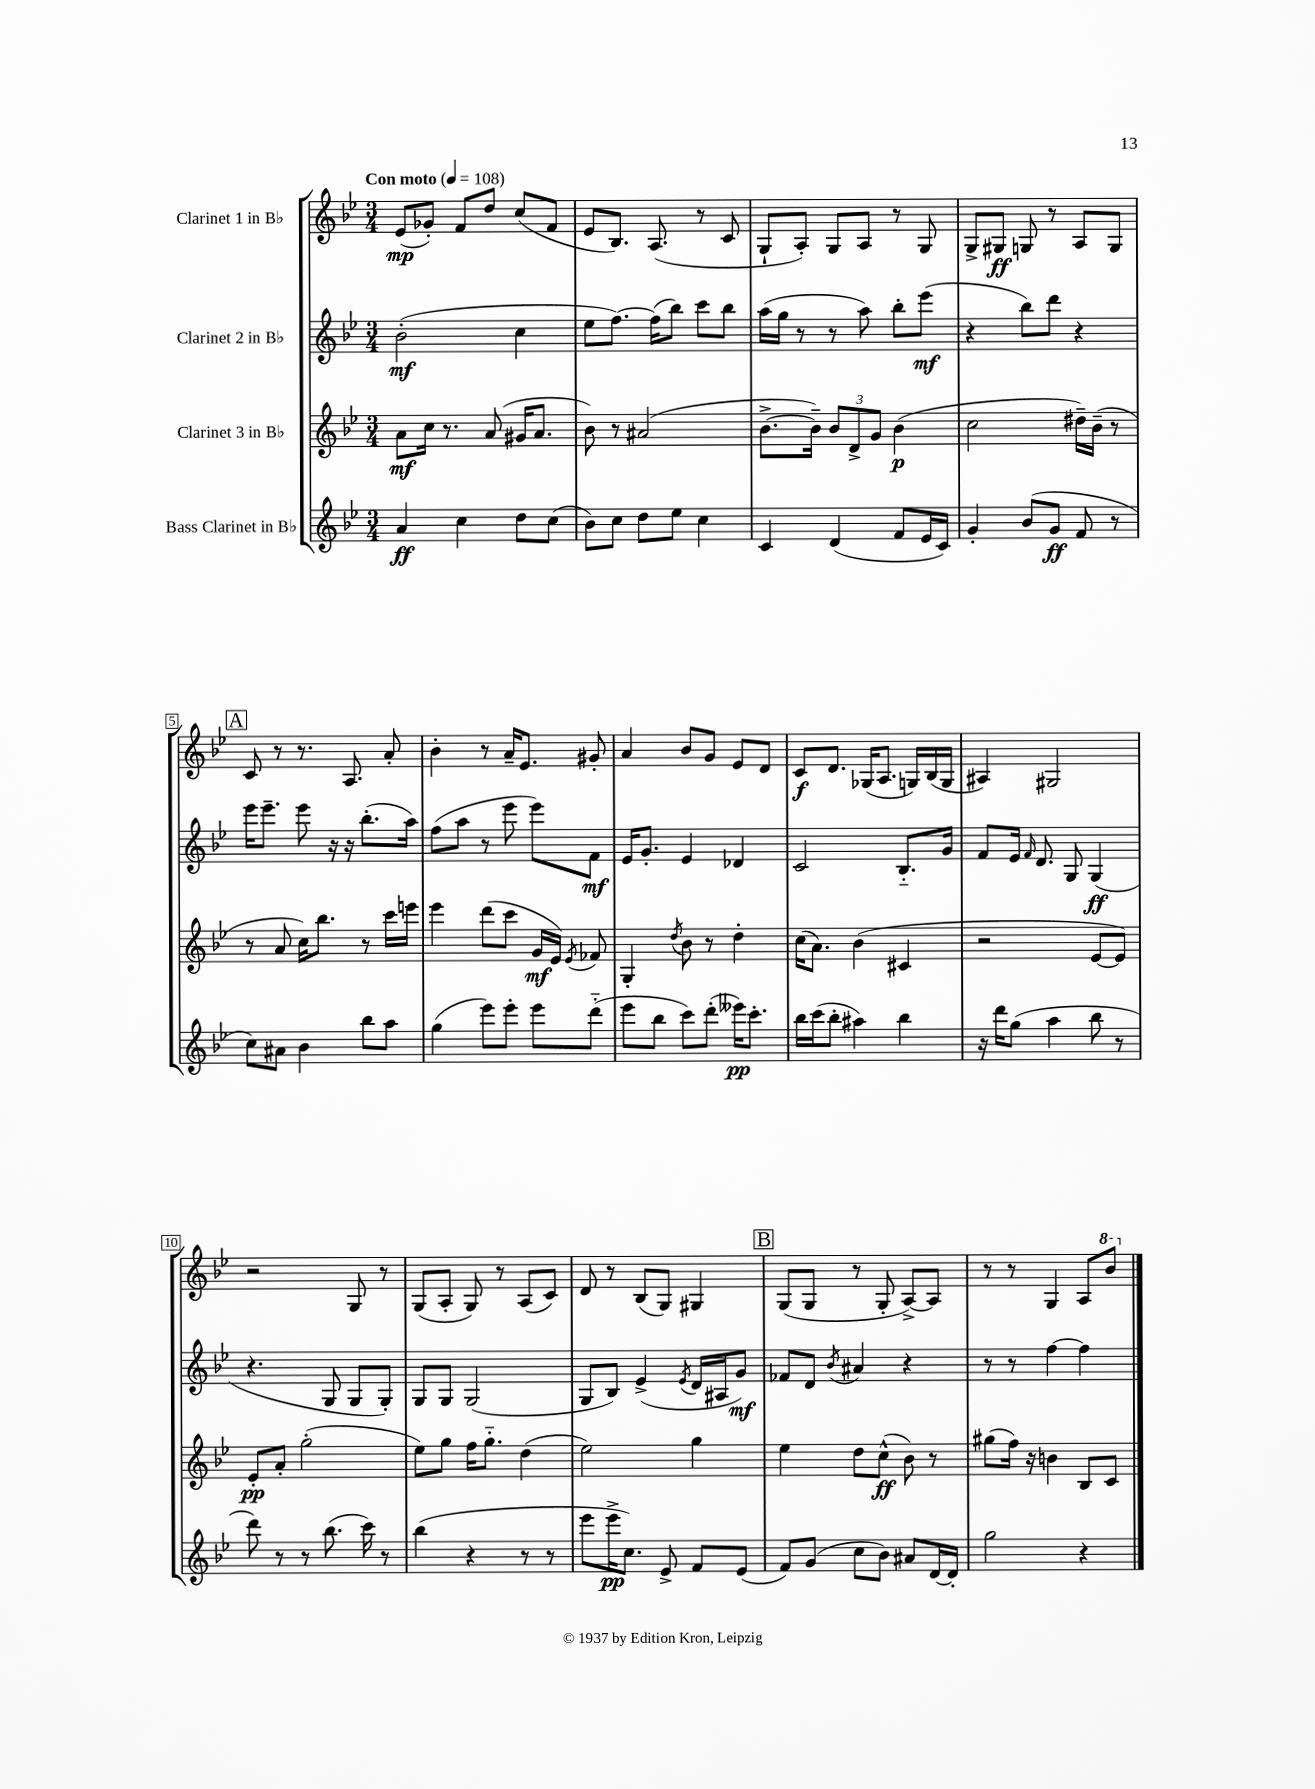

**kern	**kern	**kern	**kern
*staff4	*staff3	*staff2	*staff1
*clefG2	*clefG2	*clefG2	*clefG2
*k[b-e-]	*k[b-e-]	*k[b-e-]	*k[b-e-]
*M3/4	*M3/4	*M3/4	*M3/4
*MM108	*MM108	*MM108	*MM108
4a	8a	(2b-'	(8e-
.	16cc	.	8g-')
.	8.r	.	.
4cc	.	.	8f
.	(8a	.	8dd
8dd	16g#	4cc	(8cc
.	8.a	.	.
(8cc	.	.	8f
=	=	=	=
8b-)	8b-)	8ee-	8e-
8cc	8r	[8.ff)	8.B-)
8dd	(2a#	.	.
.	.	(16ff]	(8.A
8ee-	.	8bb-)	.
4cc	.	8ccc	8r
.	.	8bb-	8c
=	=	=	=
4c	[8.b-^	(16aa	8G`
.	.	16gg	.
.	.	8r	8A')
.	16b-~])	.	.
(4d	12b-	8r	8G
.	12d^	.	.
.	.	8aa)	8A
.	12g	.	.
8f	(4b-	8bb-'	8r
16e-	.	(8eee-	8G
16c)	.	.	.
=	=	=	=
4g'	2cc	4r	8G^
.	.	.	8G#
(8b-	.	8bb-)	8G
8g	.	8ddd	8r
8f	16dd#~)	4r	8A
.	(16b-~	.	.
8r	8r	.	8G
=	=	=	=
8cc)	8r	16eee-	8c
.	.	8.eee-~	.
8a#	8a	.	8r
4b-	16cc)	8eee-	8.r
.	8.bb-	.	.
.	.	16r	.
.	.	16r	8.A
8bb-	8r	(8.bb-'	.
8aa	16ccc	.	8a'
.	16eee	16aa)	.
=	=	=	=
(4gg	4eee-	(8ff	4b-'
.	.	8aa	.
8eee-)	(8ddd	8r	8r
8eee-'	8ccc	8eee-	16a~
.	.	.	8.e-
8eee-	16g	8eee-)	.
.	16e-)	.	.
.	8qe-	.	.
(8ddd'~	8f-	8f	8g#'
=	=	=	=
8eee-	4G'	16e-	4a
.	.	8.g'	.
8bb-	.	.	.
.	8qdd	.	.
8ccc)	8b-	4e-	8b-
(8ddd'	8r	.	8g
16eee--)	4dd'	4d-	8e-
8.ccc'	.	.	.
.	.	.	8d
=	=	=	=
16bb-	(16cc	2c	8c
(16ccc	8.a)	.	.
8bb-'	.	.	8.d
4aa#)	(4b-	.	.
.	.	.	(16G-
.	.	.	8.A
4bb-	4c#	8.B-'~	.
.	.	.	16G)
.	.	.	(16B-
.	.	16g	16G
=	=	=	=
16r	2r	8f	4A#)
16ddd	.	.	.
(8gg	.	16e-	.
.	.	16qqf	.
.	.	8.d	.
4aa	.	.	2G#
.	.	8G	.
8bb-	[8e-	(4G	.
8r	8e-])	.	.
=	=	=	=
8ddd)	8e-'	4.r	2r
8r	8a'	.	.
8r	(2gg'	.	.
(8.bb-	.	8G	.
.	.	8G	8G
16ccc)	.	.	.
8r	.	8G')	8r
=	=	=	=
(4bb-	8ee-)	8G	(8G
.	8gg	8G	8A'
4r	16ff	(2G	8G)
.	8.gg'~	.	.
.	.	.	8r
8r	(4dd	.	(8A
8r	.	.	8c)
=	=	=	=
8eee-	2ee-)	8G	8d
16eee-^	.	8B-)	8r
8.cc)	.	.	.
.	.	(4e-^	(8B-
8e-^	.	.	8G)
.	.	8qe-	.
8f	4gg	16d	4G#
.	.	16A#	.
(8e-	.	8g)	.
=	=	=	=
8f)	4ee-	8f-	(8G
(8g	.	8d	8G
.	.	8qb-	.
8cc	8dd	4a#	8r
8b-)	(8cc^^	.	8G'
8a#	8b-)	4r	[8A^)
[16d	8r	.	8A]
16d']	.	.	.
=	=	=	=
2gg	(8gg#	8r	8r
.	16ff)	8r	8r
.	16r	.	.
.	4b	[4ff	4G
4r	8B-	4ff]	8A
.	8c	.	8bb-
==	==	==	==
*-	*-	*-	*-
